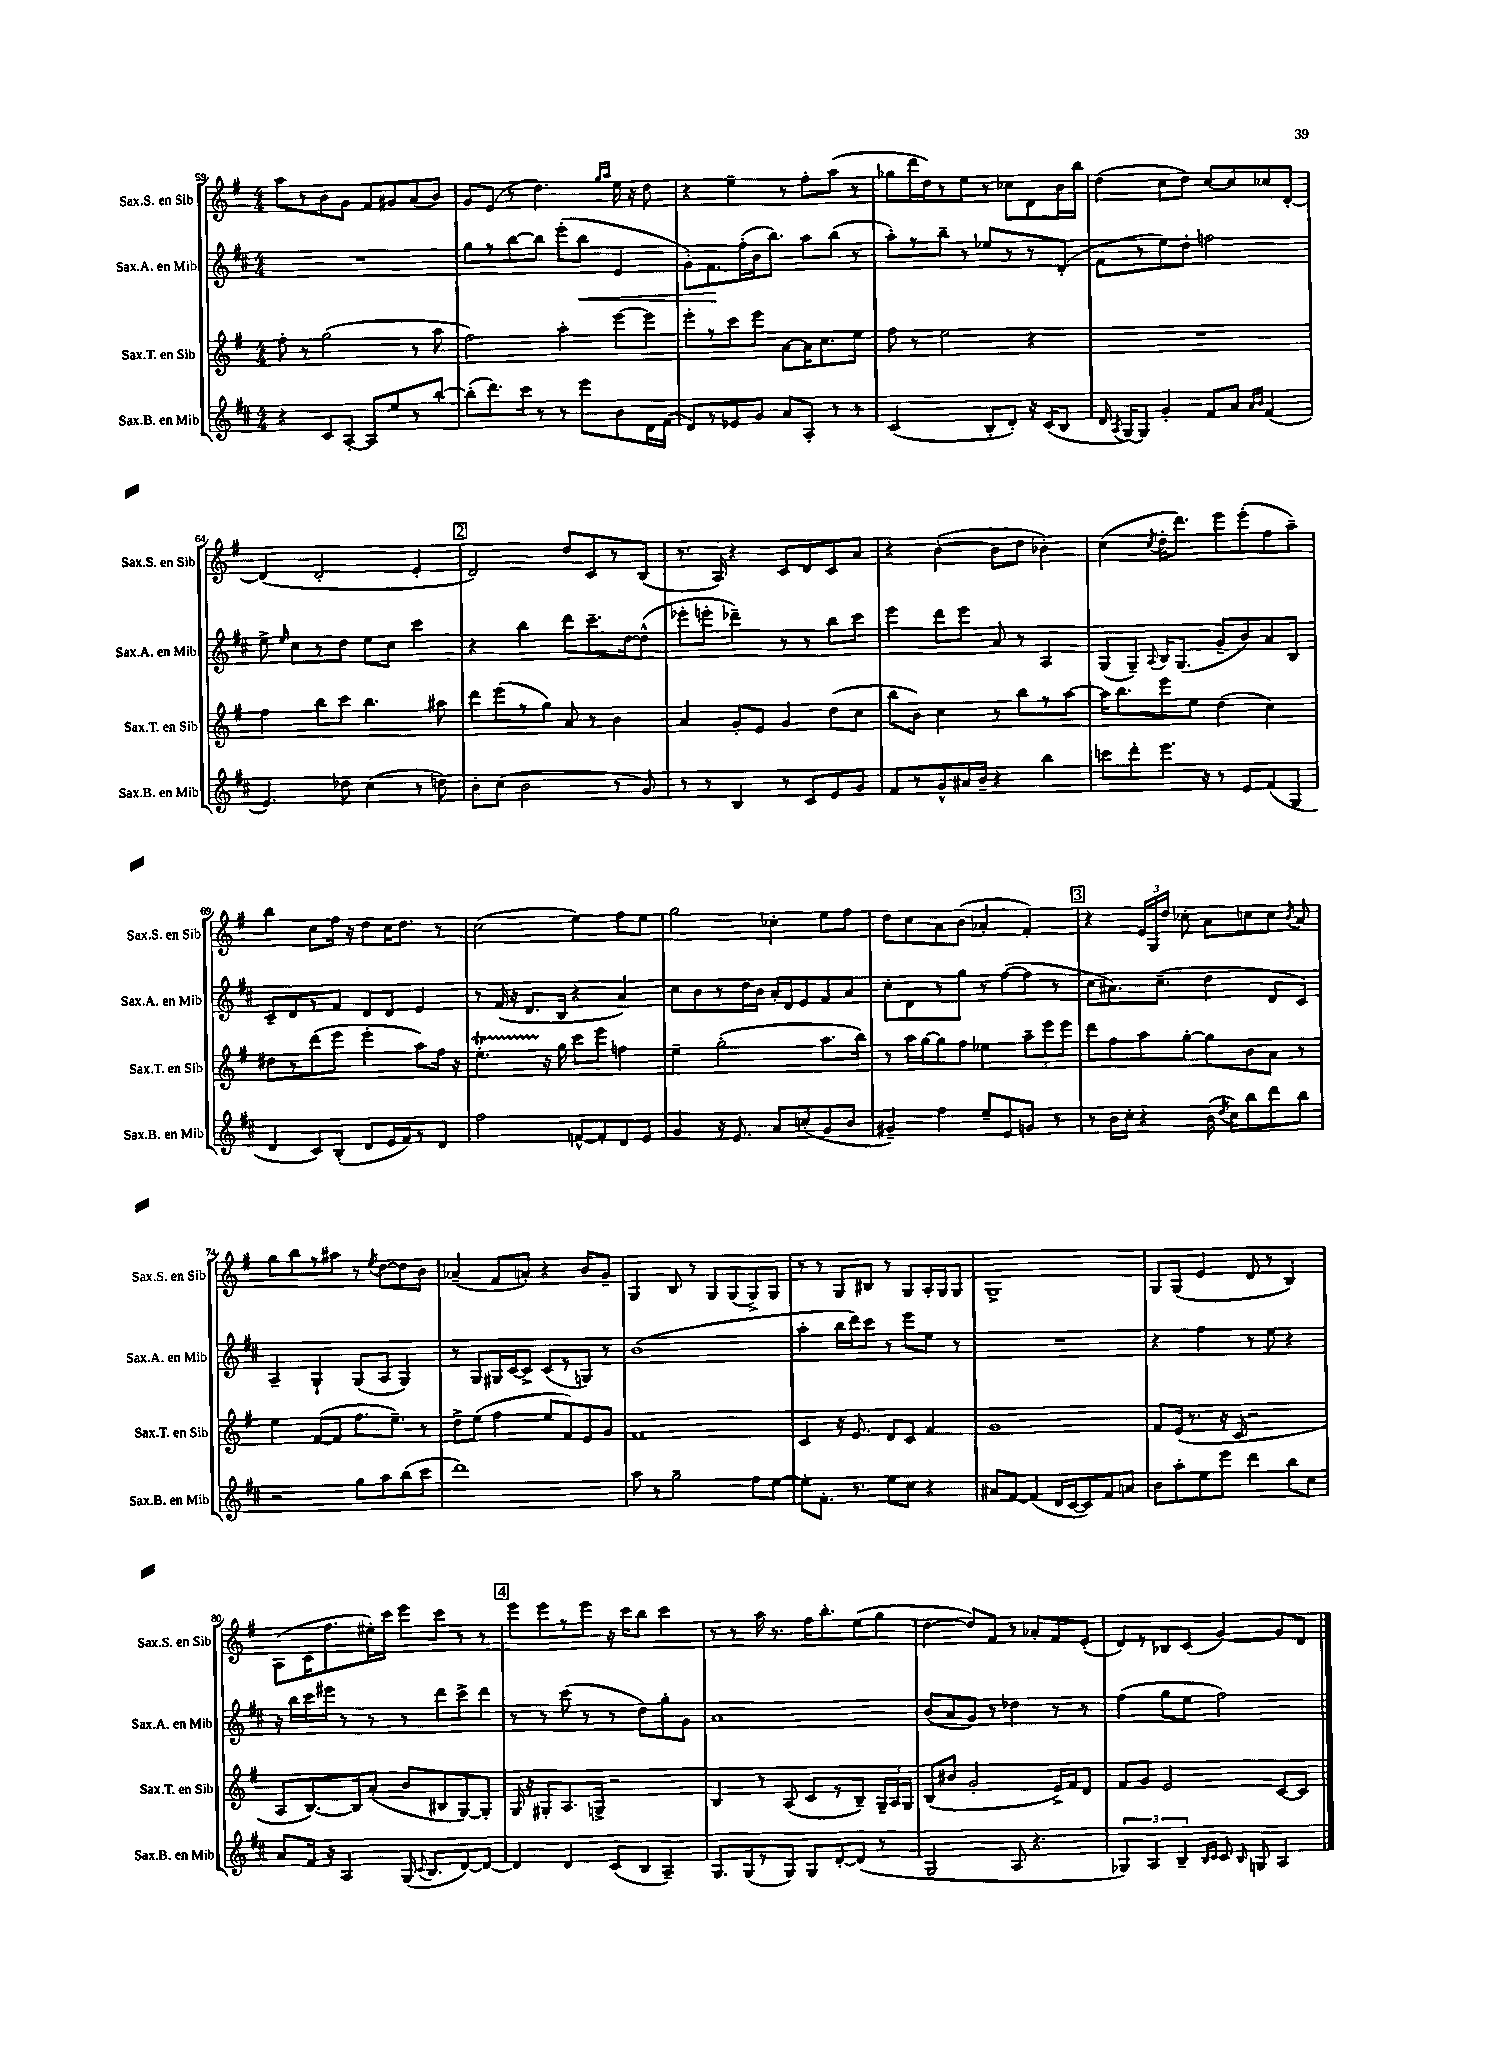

**kern	**kern	**kern	**dynam	**kern
*part4	*part3	*part2	*part2	*part1
*staff4	*staff3	*staff2	*staff2	*staff1
*I"Sax.B. en Mib	*I"Sax.T. en Sib	*I"Sax.A. en Mib	*	*I"Sax.S. en Sib
*I'Sax.B. en Mib	*I'Sax.T. en Sib	*I'Sax.A. en Mib	*	*I'Sax.S. en Sib
*clefG2	*clefG2	*clefG2	*	*clefG2
*k[f#c#]	*k[f#]	*k[f#c#]	*	*k[f#]
*M4/4	*M4/4	*M4/4	*	*M4/4
=59	=59	=59	=59	=59
4r	8ff#'\	1r	.	8aa\L
.	8r	.	.	8r
8c#/L	(2gg\	.	.	8b\
[8A'/J	.	.	.	8g\J
8A/L]	.	.	.	8f#/L
8ee/	.	.	.	8g#X/
8r	8r	.	.	(8a/
[8bb'/J	8aa\	.	.	8b/J)
=60	=60	=60	=60	=60
(8bb'\L]	2ff#\)	8gg\L	.	8g/L
8.ddd\)	.	8r	.	(8e/J
.	.	[8bb\	.	8r
16ccc#\Jk	.	.	.	.
8r	.	8bb\J]	.	4.dd\)
8r	4aa'\	(8eee'\L	.	.
!	!	!	!LO:HP:b	!
8eee\L	.	8bb\J	<	.
.	.	.	.	16qqgg/LL
.	.	.	.	16qqaa/JJ
8b\	[8eee\L	4e/	.	16ee\
.	.	.	.	16r
16d\L	8eee\J]	.	.	8dd\
(16f#\JJ	.	.	.	.
=61	=61	=61	=61	=61
8d/L)	8eee'\L	8g'\L)	.	4r
8r	8r	8.f#\	.	.
8e-X/	8ccc\	.	.	4ee~\
.	.	(16ff#'\L	[	.
8g/J	8eee\J	16b\J	.	.
.	.	8.bb\J)	.	.
8a/L	[8a\L	.	.	8r
8A'/J	16a\K]	8aa\L	.	8ff#'\L
.	8.cc\	.	.	.
8r	.	(8bb\J	.	(8aa\J
8r	8ee\J	8r	.	8r
=62	=62	=62	=62	=62
(2c#/	8ff#\	8aa'\L)	.	8gg-X\L
.	8r	8r	.	16ddd\L
.	.	.	.	16dd\J)
.	2ee\	8bb~\J	.	8r
.	.	8r	.	8ee\J
8B'/L	.	8ee-X/L	.	8r
8d'/J)	.	8r	.	8cc-X\L
16r	4r	8r	.	8d\
(16c#/KL	.	.	.	.
8B/J	.	(8d'/J	.	16b\L
.	.	.	.	16bb\JJ
=63	=63	=63	=63	=63
16d/	1r	8f#\L	.	(4dd\
8qA/	.	.	.	.
[16G/KL)	.	.	.	.
8G/J]	.	8r	.	.
4g'/	.	8ee\)	.	8cc\L
.	.	8dd'\J	.	8dd\J)
8f#/L	.	2ffn\	.	[8cc/L
8a/J	.	.	.	8cc/]
16qqa/LL	.	.	.	.
16qqb/JJ	.	.	.	.
(4f#/	.	.	.	8cc-X/
.	.	.	.	[8d'/J
!!LO:LB:g=z
=64	=64	=64	=64	=64
4.e/)	4ff#\	8ee^\	.	(4d/]
.	.	16qqee/	.	.
.	.	8cc#\L	.	.
.	8bb\L	8r	.	2d'/
8dd-X\	8ccc\J	8dd\J	.	.
(4cc#\	4.bb\	8ee\L	.	.
.	.	8cc#\J	.	.
8r	.	4ccc#\	.	4e'/
8ddn\)	8aa#X\	.	.	.
!!LO:REH:place=s1:t=2
=65	=65	=65	=65	=65
8b'\L	8ddd\L	4r	.	2d/)
(8cc#\J	(8eee\	.	.	.
2b\	8r	4bb\	.	.
.	8gg\J)	.	.	.
.	8a/	8ddd\L	.	8dd/L
.	8r	8.ccc#~\	.	8c/
8r	4b\	.	.	8r
.	.	[16dd\k	.	.
8g/)	.	(8dd^^\J]	.	(8B/J
=66	=66	=66	=66	=66
8r	4a/	8eee-X'\L	.	8.r
8r	.	8eeen'\J	.	.
.	.	.	.	16A/)
4B/	8g'/L	4ddd-X~\)	.	4r
.	8e/J	.	.	.
8r	4g/	8r	.	8c/L
8c#/L	.	8r	.	8d/
8e/	(8dd\L	8bb\L	.	8c/
8g/J	8cc\J	8ccc#\J	.	8a/J
=67	=67	=67	=67	=67
8f#/L	8bb\L	4eee\	.	4r
8r	8b\J)	.	.	.
8g^^/	4cc\	8ddd\L	.	([4b'\
16a#X/L	.	8eee\J	.	.
16b~/JJ	.	.	.	.
4r	8r	8a/	.	8b\L]
.	8bb\L	8r	.	8dd\J
4bb\	8r	4A/	.	4b-X'\)
.	[8aa\J	.	.	.
=68	=68	=68	=68	=68
8cccn\L	16aa\KL]	(8G/L	.	(4cc\
.	8.bb\	.	.	.
8ddd'\	.	8G~/J)	.	.
.	.	8qqA/	.	8qcc/
8.eee\J	8eee\	16B/KL	.	16dd'\KL
.	.	(8.G/J	.	8.ddd\J)
.	8ee\J	.	.	.
16r	.	.	.	.
8r	(4dd\	8g~/L	.	8eee\L
8e/L	.	8b/)	.	(8eee'\
(8f#/	4cc\)	8a/	.	8ff#\
8G/J	.	8B/J	.	8aa~\J)
!!LO:LB:g=z
=69	=69	=69	=69	=69
4d/	8dd#X\L	8c#~/L	.	4bb\
.	8r	8d/	.	.
8c#/L)	(8ddd\	8r	.	8cc\L
(8B'/J	8eee\J	8f#/J	.	16ff#\Jk
.	.	.	.	16r
8d/L	4eee'\	8d/L	.	8dd\L
16e/L	.	8d/J	.	16cc\K
16f#/J)	.	.	.	8.dd\J
8r	8aa\L)	4e/	.	.
8d/J	16ff#\Jk	.	.	8r
.	16r	.	.	.
=70	=70	=70	=70	=70
2ff#\	4.eeT'\	8r	.	(2cc\
.	.	(16f#/	.	.
.	.	16r	.	.
.	.	8.d/L	.	.
.	16r	.	.	.
.	16gg\	16B/Jk	.	.
[8fn^^/L	8ccc\L	4r	.	4ee\)
8f'/]	8eee\J	.	.	.
8d/	4ffn\	4a/)	.	8ff#\L
8e/J	.	.	.	8ee\J
=71	=71	=71	=71	=71
4g/	4ee~\	8cc#\L	.	2gg\
.	.	8b\	.	.
16r	(2gg'\	8r	.	.
8.e/	.	.	.	.
.	.	16dd\L	.	.
.	.	16b\JJ	.	.
8a/L	.	16a'/LL	.	4cc-X'\
.	.	16d/J	.	.
(8ccn'/	.	8e/	.	.
8g/	8.aa\L	8f#/	.	8ee\L
8b/J	.	8a/J	.	8ff#\J
.	16bb\Jk)	.	.	.
=72	=72	=72	=72	=72
4g#X~/)	8r	8cc#'\L	.	8dd\L
.	16aa\LL	8d\	.	8cc\
.	[16gg\J	.	.	.
4ff#\	8gg\]	8r	.	8a\
.	8ff#\J	8gg\J	.	(8b\J
8ee~/L	4ee-X\	8r	.	4a-X'/
8e/	.	([8ff#\L	.	.
8gn/J	12aa~\L	8ff#\J]	.	4f#'/)
.	12eee\	.	.	.
8r	.	8r	.	.
.	12eee\J	.	.	.
!!LO:REH:place=s1:t=3
=73	=73	=73	=73	=73
8r	8ddd\L	8cc#\L	.	4r
16b\LL	8ff#\	8.a#X\)	.	.
16cc#'\JJ	.	.	.	.
4r	8aa\	.	.	24e/LL
.	.	.	.	24G/
.	.	(8.cc#~\J	.	.
.	.	.	.	24dd/JJ
.	[8gg'\J	.	.	8cc-X'\
(16b\	8gg\L]	4dd\	.	8a\L
8qdd/	.	.	.	.
16cc#\KL)	.	.	.	.
8bb\	8b\	.	.	8ccn\
8ddd\	8a\J	8d/L	.	8cc\J
.	.	.	.	8qb/
8bb\J	8r	8c#/J)	.	8a/
!!LO:LB:g=z
=74	=74	=74	=74	=74
2r	4ee\	4A~/	.	8gg\L
.	.	.	.	8bb\
.	([8f#/L	4G`/	.	8r
.	8f#/J]	.	.	8aa#X\J
8gg\L	8.ff#\L	(8G/L	.	8r
.	.	.	.	8qee/
8aa\	.	8A/J	.	[8dd\L
.	8.ee~\J)	.	.	.
(8bb\	.	4G/)	.	8dd\]
8ccc#\J	8r	.	.	8b\J
=75	=75	=75	=75	=75
1ddd)	8dd^\L	8r	.	(4a-X~/
.	(8ee\J	8G/L	.	.
.	4ff#\	16G#X/L	.	8f#/L
.	.	[16c#/J	.	.
.	.	8c#^/J]	.	8an'/J)
.	8ee/L	(8c#/L	.	4r
.	8f#/)	8r	.	.
.	8e/	8Gn/J)	.	8b/L
.	8g/J	8r	.	8g~/J
=76	=76	=76	=76	=76
8aa\	1f#	(1b	.	4G/
8r	.	.	.	.
2gg~\	.	.	.	8B/
.	.	.	.	8r
.	.	.	.	8G/L
.	.	.	.	(8G/
8ff#\L	.	.	.	8G^/)
[8ee\J	.	.	.	8G/J
=77	=77	=77	=77	=77
8ee'\L]	4c/	4aa'\	.	8r
8.f#'\J	.	.	.	8r
.	16r	16bb\LL	.	8G/L
8.r	8.e/	16ddd\J)	.	.
.	.	8ccc#\J	.	8B#X/J
8ee\L	8d/L	8r	.	8r
8cc#\J	8c/J	8eee\L	.	8G/L
4r	4f#/	8ee\J	.	16A'/L
.	.	.	.	16G/J
.	.	8r	.	8G/J
=78	=78	=78	=78	=78
8a#X/L	1g	1r	.	1G^
[8f#/J	.	.	.	.
(4f#/]	.	.	.	.
16d/LL	.	.	.	.
[16c#/J	.	.	.	.
8c#/])	.	.	.	.
8f#/	.	.	.	.
8an/J	.	.	.	.
=79	=79	=79	=79	=79
8b\L	8f#/L	4r	.	8G/L
8aa'\	(16e/Jk	.	.	(8G/J
.	8.r	.	.	.
8ee\	.	4ff#\	.	4e/
8eee\J	16r	.	.	.
.	16c/	.	.	.
4ddd\	2r	8r	.	8d/
.	.	8ee\	.	8r
8bb\L	.	4r	.	4B/)
8cc#\J	.	.	.	.
!!LO:LB:g=z
=80	=80	=80	=80	=80
8a/L	8A/L	16r	.	(8A\L
.	.	16bb\LL	.	.
16f#/Jk	[8.B/)	16ccc#\	.	16c\K
16r	.	16eee#X\JJ	.	8.ff#\
4A/	.	8r	.	.
.	16B/k]	.	.	.
.	(8a'/J	8r	.	16ee#X'\L)
.	.	.	.	16ccc\JJ
(16G/	8b/L	8r	.	8eee\L
8qqc#/	.	.	.	.
8.B/L	.	.	.	.
.	8B#X/	8ddd\L	.	8ccc\J
[8d/)	[8G/)	8ccc#^\	.	8r
8d/J_	8G'/J]	8ddd\J	.	8r
!!LO:REH:place=s1:t=4
=81	=81	=81	=81	=81
4d/]	16G/	8r	.	8eee\L
.	16r	.	.	.
.	8G#X'/L	8r	.	8eee\
4d/	8.A/	(8ccc#\	.	8r
.	.	8r	.	8eee\J
.	16Gn^/Jk	.	.	.
(8c#/L	2r	8r	.	16r
.	.	.	.	16ccc\KL
8B/J	.	8dd\L)	.	8bb\J
4A~/)	.	8gg'\	.	4ccc\
.	.	8g\J	.	.
=82	=82	=82	=82	=82
8.G/L	4B/	1a	.	8r
.	.	.	.	8r
(16G/k	.	.	.	.
8r	8r	.	.	16aa\
.	.	.	.	8.r
8G/J)	(8A/	.	.	.
8G/L	8c/L	.	.	16ff#\KL
.	.	.	.	8.bb'\
[8d'/	8r	.	.	.
(8d/J]	8B~/J)	.	.	(8ee\
8r	24G~/LL	.	.	8gg\J
.	24A/	.	.	.
.	24G/JJ	.	.	.
=83	=83	=83	=83	=83
2G/	(8B/L	(8b/L	.	[4dd\
.	8b#X/J	8a/	.	.
.	2g'/	8g/J)	.	8dd/L])
.	.	8r	.	8f#/J
8A/	.	4dd-X\	.	8r
4.r	.	.	.	8a-X'/L
.	16e^/LL)	8r	.	8f#/
.	16f#/J	.	.	.
.	8d/J	8r	.	(8e'/J
=84	=84	=84	=84	=84
6G-X/)	8f#/L	(4ff#\	.	8d/L)
.	8g/J	.	.	8r
6A/	.	.	.	.
.	2e/	8gg\L	.	8B-X/
6B~/	.	.	.	.
.	.	8ee\J	.	(8c/J
16qqB/LL	.	.	.	.
16qqc#/JJ	.	.	.	.
8c#/	.	2ff#\)	.	[4g/)
16qqB/	.	.	.	.
8Gn/	.	.	.	.
4A/	[8c/L	.	.	8g/L]
.	8c/J]	.	.	8d/J
==	==	==	==	==
*-	*-	*-	*-	*-
